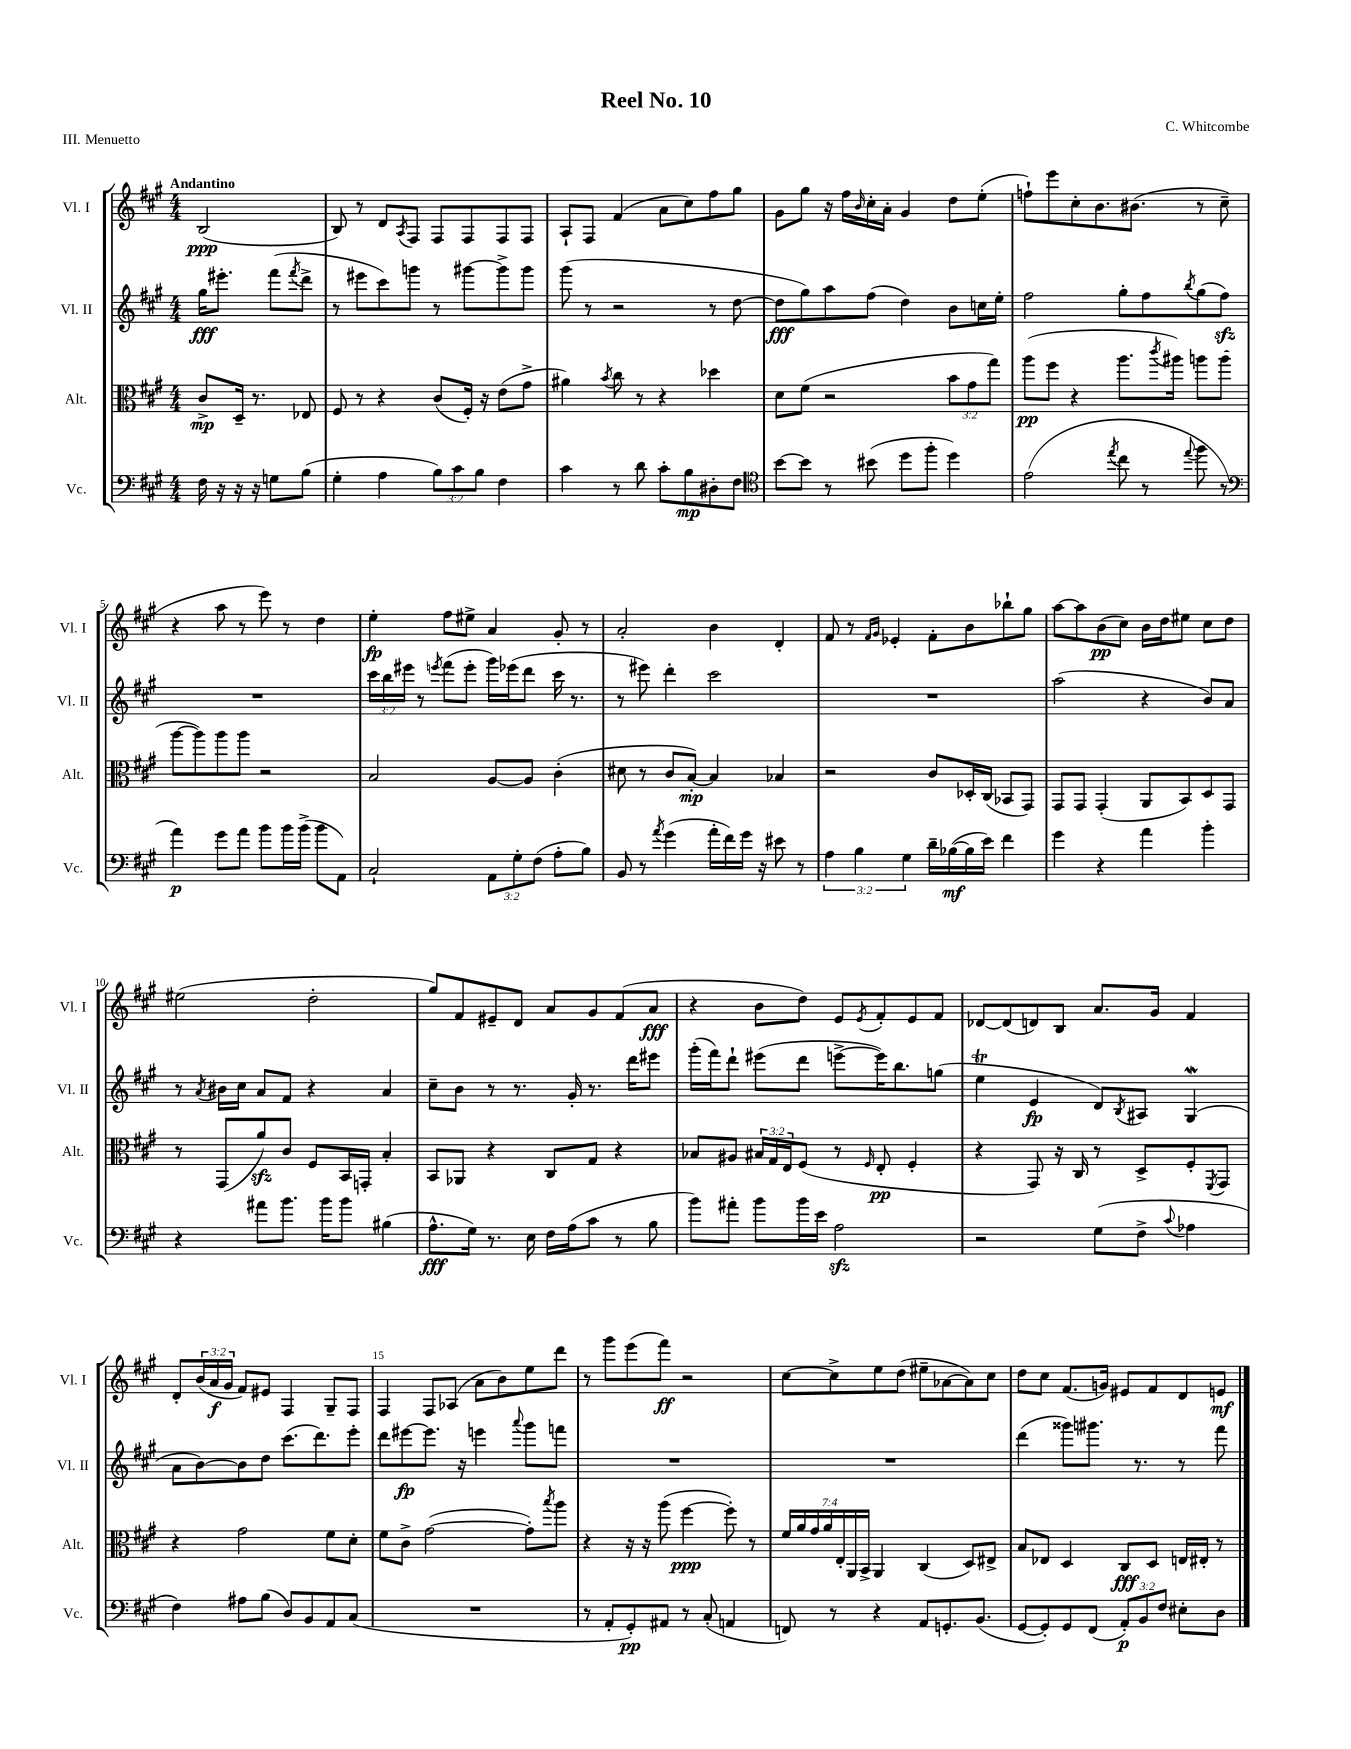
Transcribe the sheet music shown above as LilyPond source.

\header { title = "Reel No. 10" composer = "C. Whitcombe" piece = "III. Menuetto" }
<<
\new StaffGroup <<
\new Staff = "s0" \with { instrumentName = "Vl. I" shortInstrumentName = "Vl. I" } {
    \clef treble \key a \major \numericTimeSignature \time 4/4 \override Staff.TupletNumber.text = #tuplet-number::calc-fraction-text \partial 2 \tempo "Andantino"
    b2\ppp( |
    b8) r8 d'8 \acciaccatura { a8 } fis8 fis8 fis8 fis8 fis8 |
    a8-! fis8 fis'4( a'8 cis''8) fis''8 gis''8 |
    gis'8 gis''8 r16 fis''16 \grace { b'16 } cis''16-. a'16-. gis'4 d''8 e''8-.( |
    f''8-!) e'''8 cis''8-. b'8. bis'8.( r8 cis''8-- |
    r4 a''8 r8 e'''8) r8 d''4 |
    e''4-.\fp fis''8 eis''8-> a'4 gis'8-. r8 |
    a'2-. b'4 d'4-. |
    fis'8 r8 \grace { fis'16 gis'16 } ees'4-. fis'8-. b'8 bes''8-! gis''8 |
    a''8~ a''8 b'8\pp( cis''8) b'16 d''16 eis''8 cis''8 d''8 |
    eis''2( d''2-. |
    gis''8) fis'8 eis'8-- d'8 a'8 gis'8 fis'8( a'8\fff |
    r4 b'8 d''8) e'8 \acciaccatura { e'8 } fis'8-. e'8 fis'8 |
    des'8~ des'8( d'8) b8 a'8. gis'16 fis'4 |
    d'8-. \tuplet 3/2 { b'16( a'16\f gis'16 } fis'8) eis'8 fis4 gis8-- fis8 |
    fis4 fis8 aes8( a'8 b'8) e''8 d'''8 |
    r8 gis'''8 e'''8( fis'''8\ff) r2 |
    cis''8~ cis''8-> e''8 d''8( eis''8-- aes'8~ aes'8) cis''8 |
    d''8 cis''8 fis'8.( g'16) eis'8 fis'8 d'8 e'8\mf \bar "|." |
}
\new Staff = "s1" \with { instrumentName = "Vl. II" shortInstrumentName = "Vl. II" } {
    \clef treble \key a \major \numericTimeSignature \time 4/4 \override Staff.TupletNumber.text = #tuplet-number::calc-fraction-text \partial 2
    gis''16\fff eis'''8.-. fis'''8( \acciaccatura { fis'''8 } d'''8-> |
    r8 eis'''8 cis'''8) g'''8 r8 gis'''8~ gis'''8-> gis'''8 |
    gis'''8( r8 r2 r8 d''8~ |
    d''8\fff gis''8) a''8 fis''8( d''4) b'8 c''16 e''16-. |
    fis''2 gis''8-. fis''8 \acciaccatura { b''8 } gis''8( fis''8\sfz) |
    R1 |
    \tuplet 3/2 { cis'''16 b''16 eis'''16 } r8 \acciaccatura { e'''8 } fis'''8( e'''8-. gis'''16) ees'''16( d'''8 cis'''16 r8. |
    r8 eis'''8) d'''4-. cis'''2 |
    R1 |
    a''2( r4 b'8) a'8 |
    r8 \acciaccatura { a'8 } bis'16 cis''16 a'8 fis'8 r4 a'4 |
    cis''8-- b'8 r8 r8. gis'16-. r8. d'''16 eis'''8 |
    gis'''16-.( fis'''16) d'''8-! eis'''8( d'''8 e'''8~-> e'''16) b''8. g''8( |
    e''4\trill e'4\fp d'8) \acciaccatura { b8 } ais8 gis4\mordent( |
    a'8 b'8~) b'8 d''8 cis'''8.( d'''8.) e'''8-. |
    d'''8 eis'''8~\fp eis'''8. r16 e'''4 \appoggiatura { a'''8 } gis'''8 f'''8 |
    R1 |
    R1 |
    d'''4( gisis'''8) gis'''8. r8. r8 fis'''8 \bar "|." |
}
\new Staff = "s2" \with { instrumentName = "Alt." shortInstrumentName = "Alt." } {
    \clef alto \key a \major \numericTimeSignature \time 4/4 \override Staff.TupletNumber.text = #tuplet-number::calc-fraction-text \partial 2
    cis'8->\mp d16-- r8. ees8 |
    fis8 r8 r4 cis'8( fis16-.) r16 e'8( gis'8-> |
    ais'4) \acciaccatura { b'8 } cis''8 r8 r4 des''4 |
    d'8 fis'8( r2 \tuplet 3/2 { b'8 gis'8 gis''8) } |
    a''8\pp( fis''8 r4 a''8. \acciaccatura { cis'''8 } ais''16) a''8 a''8( |
    a''8~ a''8) a''8 a''8 r2 |
    b2 a8~ a8 cis'4-.( |
    dis'8 r8 cis'8 b8~-.\mp) b4 bes4 |
    r2 cis'8 des16-. cis16( bes,8 gis,8) |
    gis,8 gis,8 gis,4-.( a,8 b,8) d8 gis,8 |
    r8 gis,8( a'8\sfz) cis'8 fis8 b,16 g,16-. b4-. |
    b,8 aes,8 r4 cis8 gis8 r4 |
    bes8 ais8 \tuplet 3/2 { bis16 gis16 e16 } fis8( r8 \grace { fis16 } e8-.\pp fis4-. |
    r4 gis,8) r16 cis16 r8 d8-> fis8-. \acciaccatura { fis,8 } gis,8 |
    r4 gis'2 fis'8 d'8-. |
    fis'8 cis'8-> gis'2~( gis'8-.) \acciaccatura { b''8 } a''8 |
    r4 r16 r16 a''8( fis''4~\ppp fis''8-.) r8 |
    \tuplet 7/4 { fis'16 a'16 gis'16 a'16 e16-. a,16 b,16-> } a,4 cis4( d8) eis8-> |
    b8 ees8 d4 cis8\fff d8 e16 eis16-. r8 \bar "|." |
}
\new Staff = "s3" \with { instrumentName = "Vc." shortInstrumentName = "Vc." } {
    \clef bass \key a \major \numericTimeSignature \time 4/4 \override Staff.TupletNumber.text = #tuplet-number::calc-fraction-text \partial 2
    fis16 r16 r16 r16 g8 b8( |
    gis4-. a4 \tuplet 3/2 { b8) cis'8 b8 } fis4 |
    cis'4 r8 d'8 cis'8-. b8\mp dis8-. fis8 |
    \clef tenor b'8~ b'8 r8 bis'8( d''8 fis''8-. d''4) |
    e'2( \acciaccatura { e''8 } cis''8 r8 \appoggiatura { e''8 } fis''8 r8 |
    \clef bass a'4\p) gis'8 a'8 b'8 b'16 b'16->( b'8 a,8) |
    cis2-! \tuplet 3/2 { a,8 gis8-. fis8( } a8-. b8) |
    b,8 r8 \acciaccatura { a'8 } gis'4( a'16-. fis'16) gis'16 r16 eis'8 r8 |
    \tuplet 3/2 { a4 b4 gis4 } d'16-- bes16~\mf( bes16 e'16) fis'4 |
    gis'4 r4 a'4 b'4-. |
    r4 ais'8 b'8. b'16 b'8 bis4( |
    a8.-^\fff gis16) r8. e16 fis16 a16( cis'8 r8 b8 |
    b'8) ais'8-. b'8 b'16 e'16 a2\sfz |
    r2 gis8( fis8-> \appoggiatura { cis'8 } aes4 |
    fis4) ais8 b8( d8) b,8 a,8 cis8( |
    R1 |
    r8 a,8-. gis,8-.\pp) ais,8 r8 cis8-.( a,4 |
    f,8) r8 r4 a,8 g,8.-. b,8.( |
    gis,8~ gis,8-.) gis,8 fis,8( \tuplet 3/2 { a,8-.\p) b,8 fis8 } eis8-. d8 \bar "|." |
}
>>
>>
\layout { \context { \Score \override BarNumber.break-visibility = ##(#f #t #t) barNumberVisibility = #(every-nth-bar-number-visible 5) } }
